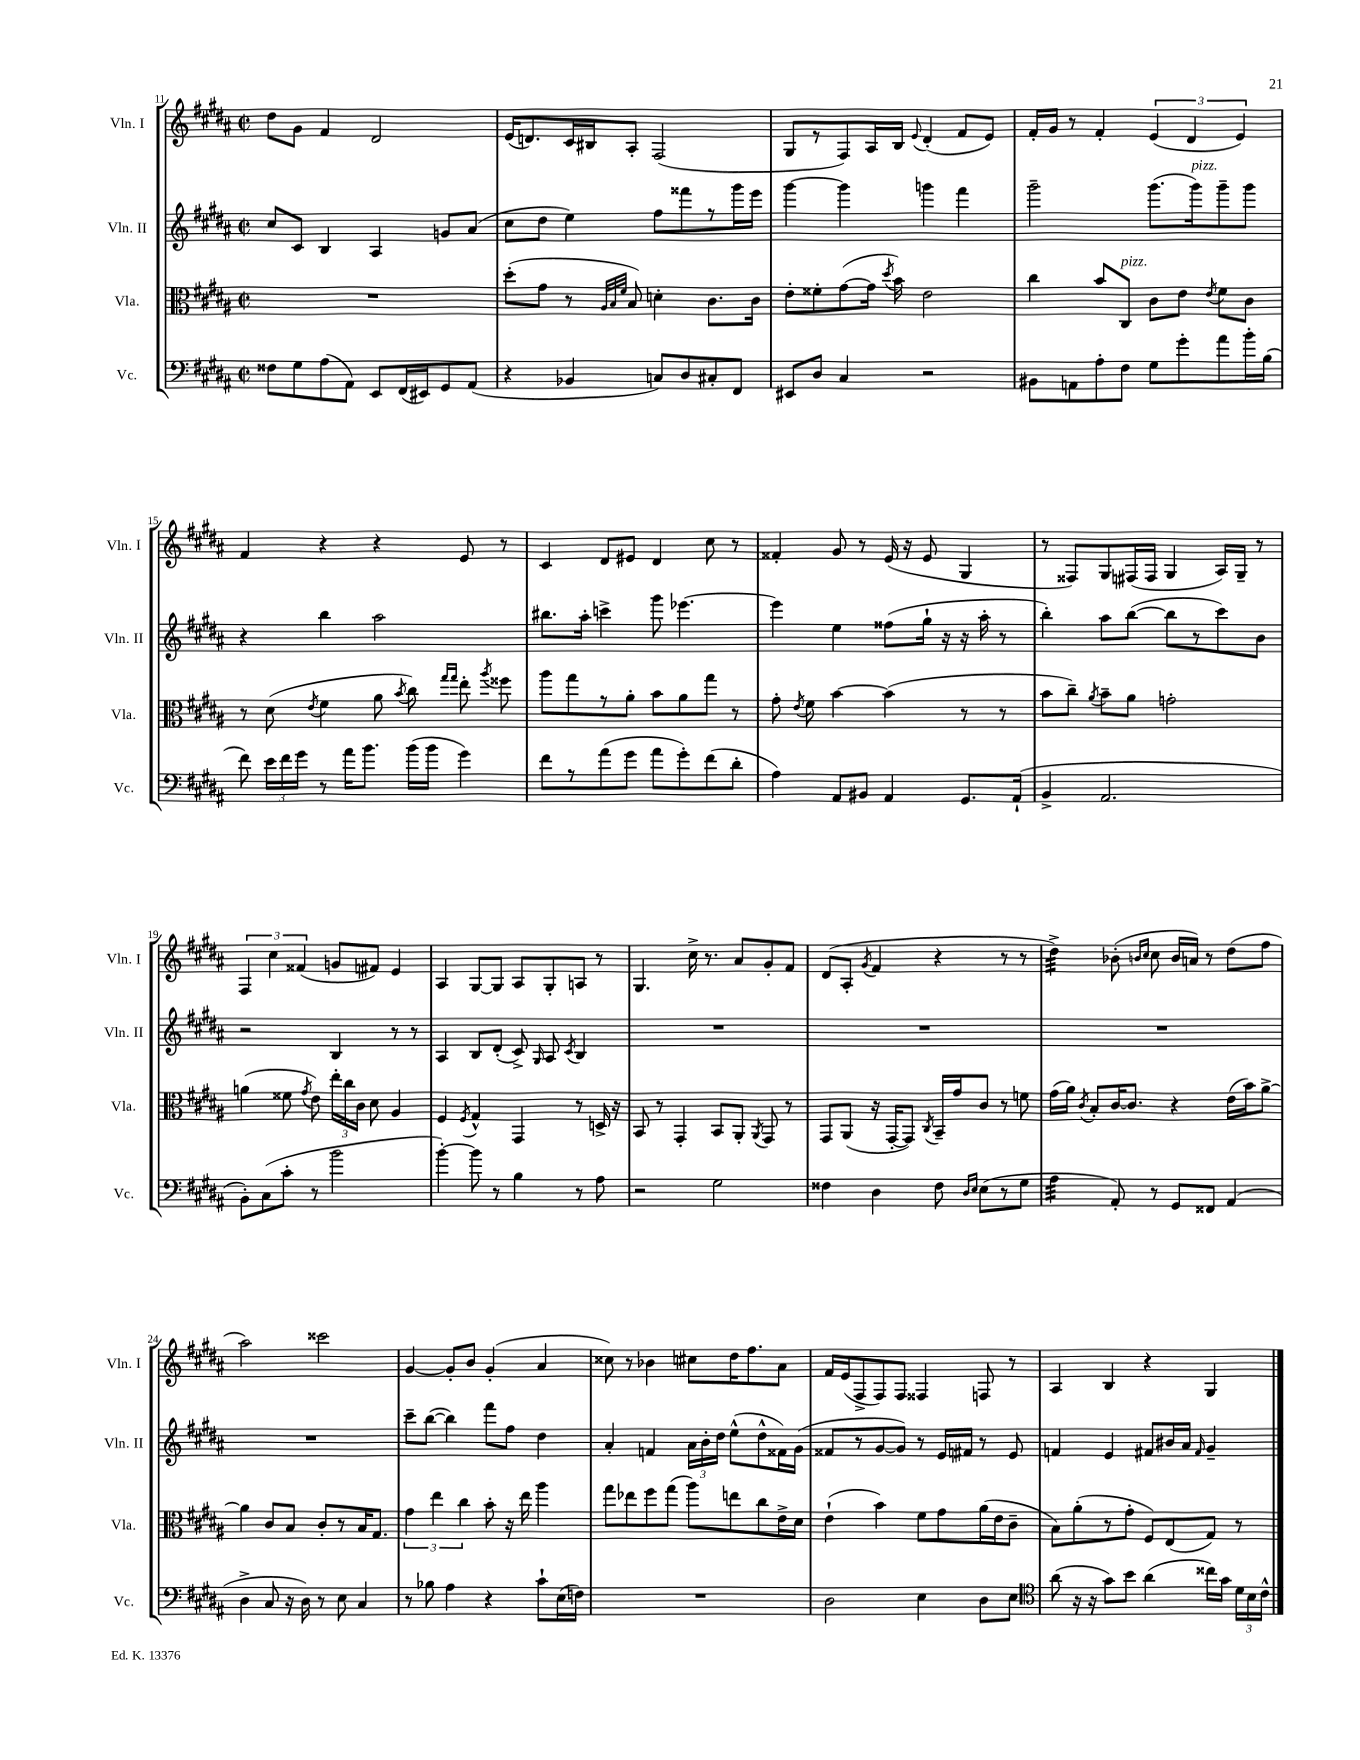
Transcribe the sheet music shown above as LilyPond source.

<<
\new StaffGroup <<
\new Staff = "s0" \with { instrumentName = "Vln. I" shortInstrumentName = "Vln. I" } {
    \clef treble \key b \major \defaultTimeSignature \time 2/2
    \autoBeamOff dis''8[ gis'8] fis'4 dis'2 |
    e'16[( d'8.) cis'16 bis16 ais8]-. fis2( |
    gis8[ r8 fis8) ais16 b16] \appoggiatura { e'8 } dis'4-.( fis'8[ e'8]) |
    fis'16[-. gis'16] r8 fis'4-. \tuplet 3/2 { e'4( dis'4 e'4) } |
    fis'4 r4 r4 e'8 r8 |
    cis'4 dis'8[ eis'8] dis'4 cis''8 r8 |
    fisis'4-. gis'8 r8 e'16( r16 e'8 gis4 |
    r8 fisis8[) gis8 fis16( fis16] gis4 ais16[) gis16]-- r8 |
    \tuplet 3/2 { fis4 cis''4 fisis'4( } g'8[ fis'8]) e'4 |
    ais4 gis8[~ gis8] ais8[ gis8-. a8] r8 |
    gis4. cis''16-> r8. ais'8[ gis'8-. fis'8] |
    dis'8[( ais8]-. \acciaccatura { gis'8 } fis'4 r4 r8 r8 |
    dis''4:32->) bes'8-.( \grace { b'16[ cis''16] } cis''8 b'16[ a'16]) r8 dis''8[( fis''8] |
    ais''2) cisis'''2 |
    gis'4~ gis'8[-. b'8] gis'4-.( ais'4 |
    cisis''8) r8 bes'4 cis''8[ dis''16 fis''8. ais'8] |
    fis'16[ e'16( fis8-> fis8) fis8] fisis4 f8 r8 |
    ais4 b4 r4 gis4 \bar "|." |
}
\new Staff = "s1" \with { instrumentName = "Vln. II" shortInstrumentName = "Vln. II" } {
    \clef treble \key b \major \defaultTimeSignature \time 2/2
    \autoBeamOff cis''8[ cis'8] b4 ais4 g'8[ ais'8]( |
    cis''8[ dis''8] e''4) fis''8[ fisis'''8 r8 gis'''16 e'''16] |
    gis'''4~ gis'''4 g'''4 fis'''4 |
    gis'''2-- gis'''8.[( gis'''16^\markup { \italic "pizz." }) gis'''8-- gis'''8] |
    r4 b''4 ais''2 |
    bis''8.[ ais''16]-. c'''4-> gis'''8 ees'''4.~ |
    ees'''4 e''4 fisis''8[( gis''16]-! r16 r16 ais''16-. r8 |
    b''4-.) ais''8[ b''8]~( b''8[ r8 cis'''8) b'8] |
    r2 b4 r8 r8 |
    ais4 b8[ dis'8]-.( cis'8->) \grace { gis16 } ais8 \acciaccatura { cis'8 } b4 |
    R1 |
    R1 |
    R1 |
    R1 |
    cis'''8[-- b''8]~( b''4) fis'''8[ fis''8] dis''4 |
    ais'4-. f'4 \tuplet 3/2 { ais'16[ b'16-. dis''16] } e''8[-^( dis''8-^ fisis'16) gis'16]( |
    fisis'8[ r8 gis'8~ gis'8]) r8 e'16[ fis'16] r8 e'8 |
    f'4 e'4 fis'8[ bis'16 ais'16] \grace { fis'16 } gis'4-- \bar "|." |
}
\new Staff = "s2" \with { instrumentName = "Vla." shortInstrumentName = "Vla." } {
    \clef alto \key b \major \defaultTimeSignature \time 2/2
    \autoBeamOff R1 |
    dis''8[-.( gis'8] r8 \grace { ais32[ b32 fis'32] } b8) d'4-. cis'8.[ cis'16] |
    e'8[-. fisis'8-. gis'8~( gis'16] \acciaccatura { dis''8 } b'16) e'2 |
    cis''4 b'8[ cis8]^\markup { \italic "pizz." } cis'8[ e'8] \acciaccatura { e'8 } fis'8[ cis'8] |
    r8 dis'8( \acciaccatura { e'8 } fis'4 ais'8 \acciaccatura { b'8 } cis''8) \grace { gis''16[ gis''16] } e''8-. \acciaccatura { ais''8 } fisis''8 |
    ais''8[ gis''8 r8 ais'8]-. b'8[ ais'8 gis''8] r8 |
    gis'8-. \acciaccatura { e'8 } fis'8 b'4~ b'4( r8 r8 |
    b'8[ cis''8]--) \acciaccatura { ais'8 } b'8[-- ais'8] g'2-. |
    a'4( fisis'8 \acciaccatura { gis'8 } e'8) \tuplet 3/2 { e''16[-. cis''16 cis'16] } dis'8 ais4 |
    fis4 \acciaccatura { fis8 } gis4-^ gis,4 r8 d16-> r16 |
    b,8 r8 gis,4-. b,8[ ais,8]-. \acciaccatura { ais,8 } gis,8 r8 |
    gis,8[ ais,8]( r16 gis,16[~-. gis,8]) \acciaccatura { cis8 } b,16[-- gis'16 cis'8] r8 f'8 |
    gis'16[( ais'16]) \acciaccatura { cis'8 } b8[-. cis'16~ cis'8.] r4 e'16[( b'16) ais'8]~-> |
    ais'4 cis'8[ b8] cis'8[-. r8 b16 gis8.] |
    \tuplet 3/2 { gis'4 e''4 cis''4 } b'8-. r16 e''16 ais''4 |
    gis''8[ ees''8 fis''8 gis''8]( ais''8[) e''8 cis''8 e'16-> dis'16] |
    e'4-!( b'4) fis'8[ gis'8 ais'16( e'16 cis'8]-- |
    b8[) ais'8-.( r8 gis'8]-. fis8[) e8( gis8]) r8 \bar "|." |
}
\new Staff = "s3" \with { instrumentName = "Vc." shortInstrumentName = "Vc." } {
    \clef bass \key b \major \defaultTimeSignature \time 2/2
    \autoBeamOff fisis8[ gis8 ais8( ais,8]) e,8[ fis,16( eis,16) gis,8 ais,8]( |
    r4 bes,4 c8[) dis8 cis8-. fis,8] |
    eis,8[ dis8] cis4 r2 |
    bis,8[ a,8 ais8-. fis8] gis8[ gis'8-. ais'8 b'16-. b16]( |
    fis'8) \tuplet 3/2 { e'16[ fis'16 gis'16] } r8 ais'16[ b'8.] b'16[( b'16] gis'4) |
    fis'8[ r8 ais'8( gis'8] ais'8[ gis'8-.) fis'8( dis'8]-. |
    ais4) ais,8[ bis,8] ais,4 gis,8.[ ais,16]-!( |
    b,4-> ais,2. |
    b,8[-.) cis8( cis'8]-. r8 b'2 |
    b'4~-.) b'8 r8 b4 r8 ais8 |
    r2 gis2 |
    fisis4 dis4 fisis8 \grace { dis16[ e16] } e8[( r8 gis8] |
    ais4:32 ais,8-.) r8 gis,8[ fisis,8] ais,4( |
    dis4-> cis8 r16 dis16) r8 e8 cis4 |
    r8 bes8 ais4 r4 cis'8[-! e16( f16]) |
    R1 |
    dis2 e4 dis8[ e8] |
    \clef tenor ais'8( r16 r16 gis'8[) b'8] ais'4( cisis''16[) gis'16] \tuplet 3/2 { dis'16[ b16 cis'16]-^ } \bar "|." |
}
>>
>>
\layout { \context { \Score currentBarNumber = #11 } }
